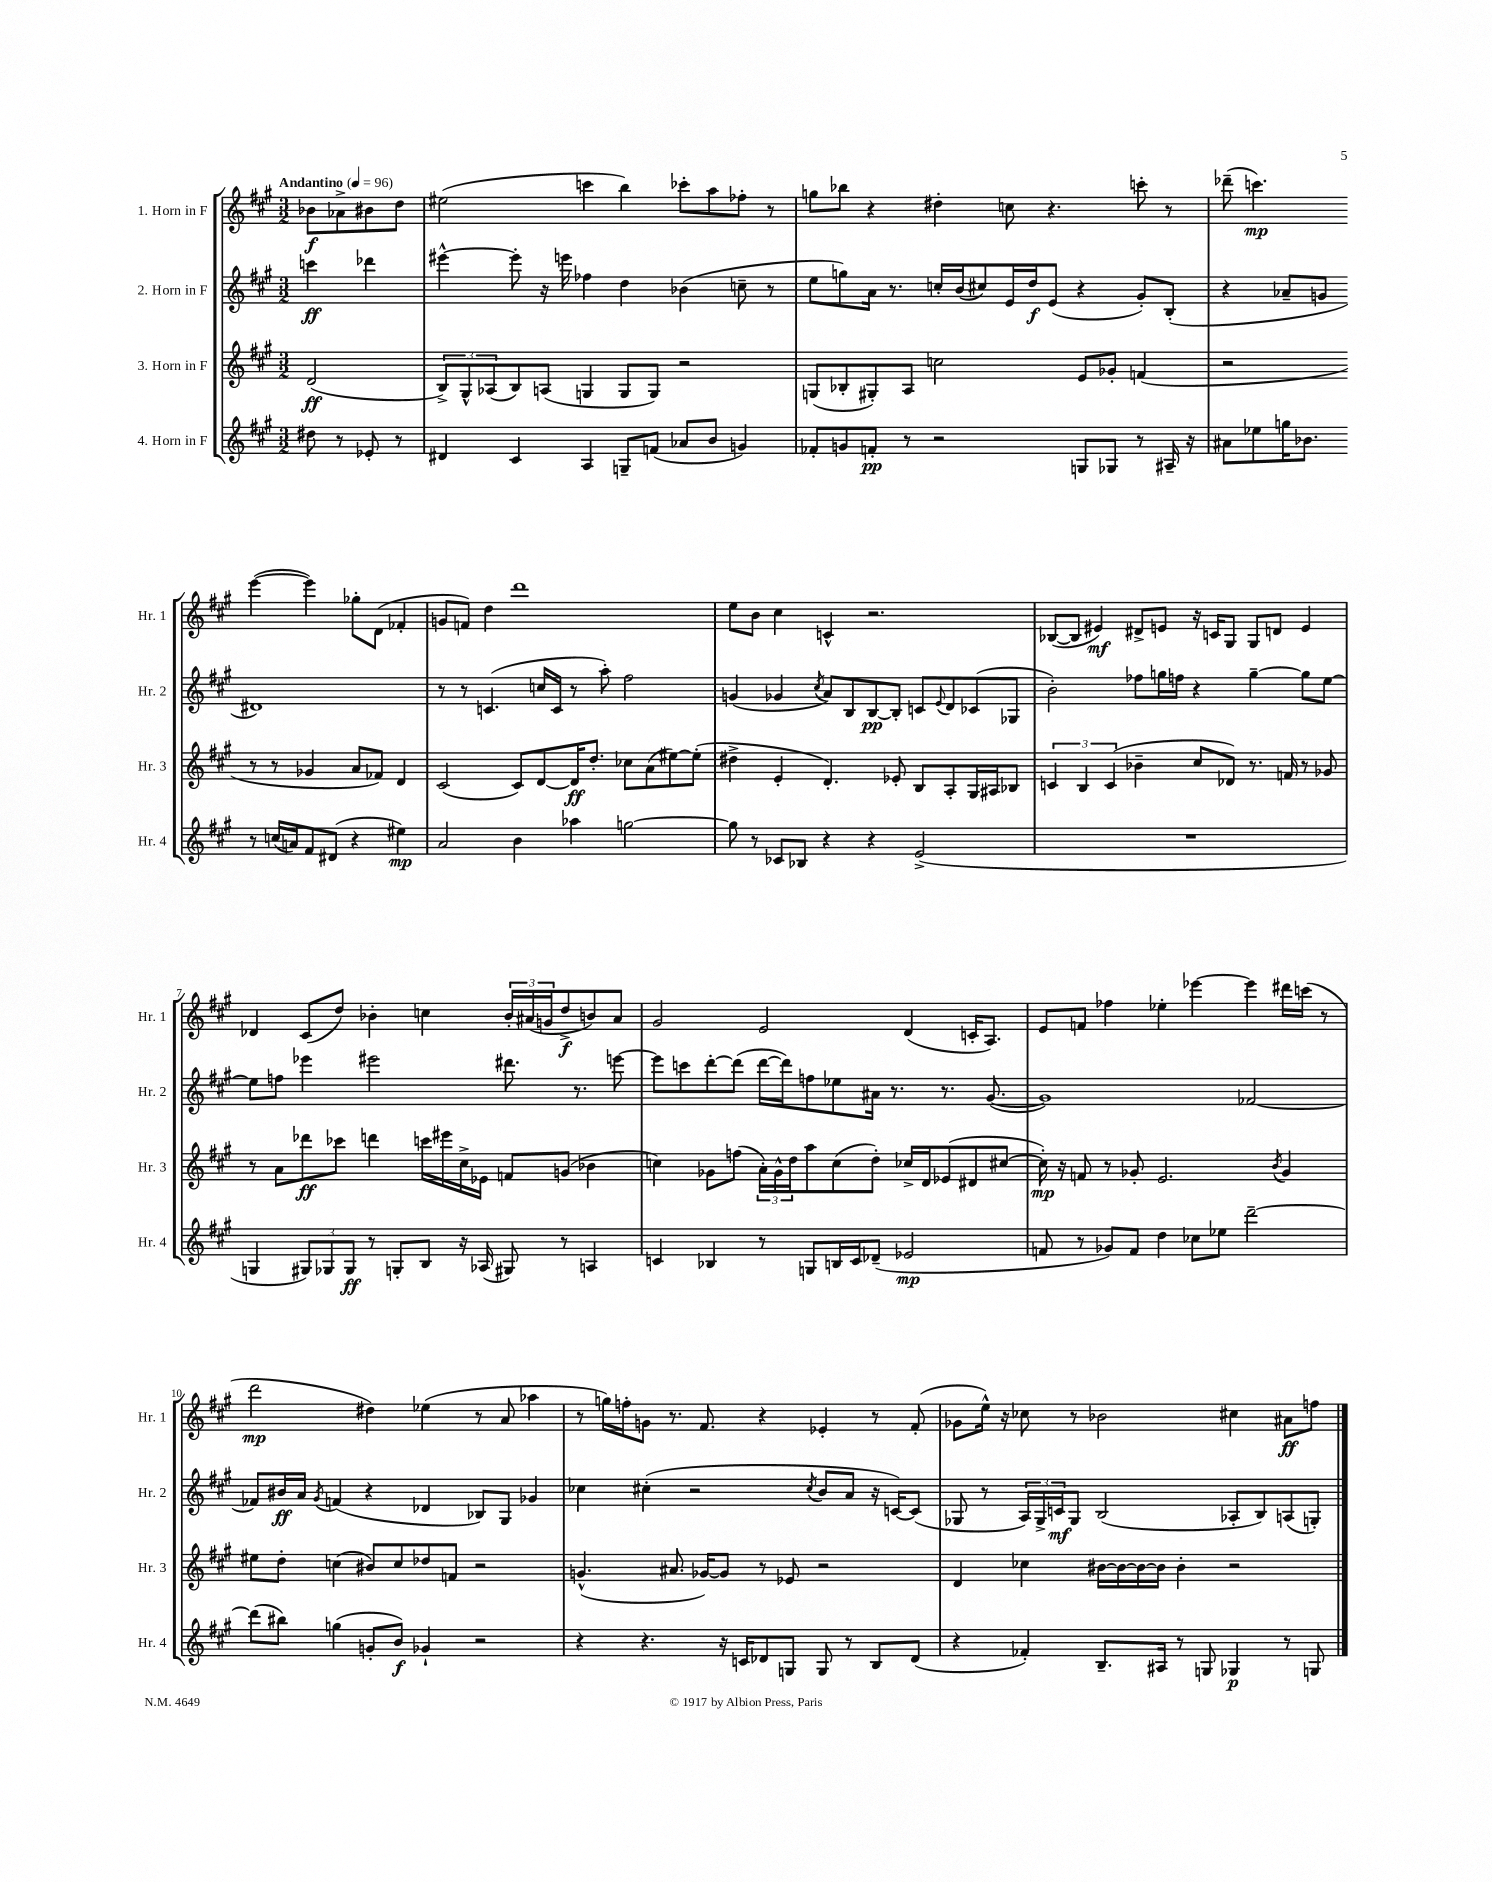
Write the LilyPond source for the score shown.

<<
\new StaffGroup <<
\new Staff = "s0" \with { instrumentName = "1. Horn in F" shortInstrumentName = "Hr. 1" } {
    \clef treble \key a \major \numericTimeSignature \time 3/2 \partial 2 \tempo "Andantino" 4 = 96
    bes'8\f aes'8-> bis'8 d''8 |
    eis''2( c'''4 b''4) ces'''8-. a''8 fes''8-. r8 |
    g''8 bes''8 r4 dis''4-. c''8 r4. c'''8-. r8 |
    des'''8--( c'''4.\mp) e'''4~( e'''4) ges''8-. d'8( fes'4-. |
    g'8 f'8) d''4 d'''1 |
    e''8 b'8 cis''4 c'4-^ r2. |
    bes8~( bes8 eis'4\mf) dis'8-> e'8 r16 c'16 gis8 gis8 d'8 e'4 |
    des'4 cis'8( d''8) bes'4-. c''4 \tuplet 3/2 { bes'16-. ais'16( g'16 } d''8->\f b'8) ais'8 |
    gis'2 e'2 d'4( c'16-. a8.) |
    e'8 f'8 fes''4 ees''4-. ees'''4~ ees'''4 dis'''16 c'''16( r8 |
    d'''2\mp dis''4) ees''4( r8 a'8 aes''4 |
    r8 g''16) f''16-. g'8 r8. fis'8. r4 ees'4-. r8 fis'8-.( |
    ges'8 e''16-^) r16 ces''8 r8 bes'2 cis''4 ais'8\ff f''8 \bar "|." |
}
\new Staff = "s1" \with { instrumentName = "2. Horn in F" shortInstrumentName = "Hr. 2" } {
    \clef treble \key a \major \numericTimeSignature \time 3/2 \partial 2
    c'''4\ff des'''4 |
    eis'''4~-^ eis'''8-. r16 e'''16 fes''4 d''4 bes'4( c''8-- r8 |
    e''8 g''8) a'16 r8. c''16-. b'16( cis''8) e'16 d''16\f e'8( r4 gis'8-.) b8-.( |
    r4 aes'8-- g'8 dis'1) |
    r8 r8 c'4.( c''16 c'16 r8 a''8-.) fis''2 |
    g'4( ges'4 \acciaccatura { cis''8 } a'8) b8 b8~\pp b8-. c'8 \appoggiatura { e'8 } d'8 ces'8( ges8 |
    b'2-.) fes''8 g''16 f''16 r4 g''4~-- g''8 e''8~ |
    e''8 f''8 ees'''4 eis'''2 dis'''8. r8. e'''8~ |
    e'''8 c'''8 d'''8~-. d'''8( d'''16~ d'''16) f''8 ees''8 ais'16 r8. r8. gis'8.~( |
    gis'1) fes'2~ |
    fes'8 bis'16\ff a'16 \acciaccatura { gis'8 } f'4( r4 des'4 bes8) gis8 ges'4 |
    ces''4 cis''4-.( r2 \acciaccatura { cis''8 } b'8 a'8 r16 c'16~) c'8( |
    ges8 r8 \tuplet 3/2 { a16) ges16-> c'16\mf } ges8 b2( aes8-. b8) a8( g8-.) \bar "|." |
}
\new Staff = "s2" \with { instrumentName = "3. Horn in F" shortInstrumentName = "Hr. 3" } {
    \clef treble \key a \major \numericTimeSignature \time 3/2 \partial 2
    d'2\ff( |
    \tuplet 3/2 { b8->) gis8-^ aes8( } b8) a8( g4 g8 g8) r2 |
    g8( bes8-. gis8-.) a8 c''2 e'8 ges'8-. f'4( |
    r2 r8 r8 ges'4 a'8 fes'8) d'4 |
    cis'2( cis'8) d'8~ d'16\ff d''8.-. ces''8 a'8( eis''8~) eis''8-.( |
    dis''4-> e'4-. d'4.-.) ees'8-. b8 a8-. gis16 ais16 bes8 |
    \tuplet 3/2 { c'4 b4 c'4( } bes'4-- cis''8 des'8) r8. f'16 r8 ges'8 |
    r8 a'8 des'''8\ff ces'''8 d'''4 c'''16 eis'''16 cis''16-> ees'16 f'8 g'8( bes'4 |
    c''4) ges'8 f''8( \tuplet 3/2 { a'16-.) ges'16-^ d''16 } a''8 c''8( d''8-.) ces''16-> d'16 ees'8( dis'8 cis''8~ |
    cis''16-.\mp) r16 f'8 r8 ges'8-. e'2. \acciaccatura { b'8 } ges'4 |
    eis''8 d''8-. c''4( bis'8) c''8 des''8 f'8 r2 |
    g'4.-^( ais'8. ges'16~) ges'8 r8 ees'8 r2 |
    d'4 ces''4 bis'16~ bis'16~ bis'16~ bis'16 bis'4-. r2 \bar "|." |
}
\new Staff = "s3" \with { instrumentName = "4. Horn in F" shortInstrumentName = "Hr. 4" } {
    \clef treble \key a \major \numericTimeSignature \time 3/2 \partial 2
    dis''8 r8 ees'8-. r8 |
    dis'4 cis'4 a4 g8-- f'8( aes'8 b'8 g'4) |
    fes'8-. g'8 f'8-.\pp r8 r2 g8 ges8 r8 ais16-- r16 |
    ais'8 ees''8 g''16 bes'8. r8 c''16( a'16) fis'8 dis'8( r4 eis''4\mp) |
    a'2 b'4 aes''4 g''2~ |
    g''8 r8 ces'8 bes8 r4 r4 e'2->( |
    R1. |
    g4 \tuplet 3/2 { gis8) ges8 ges8\ff } r8 g8-. b8 r16 aes16( gis8) r8 a4 |
    c'4 bes4 r8 g8 b16 c'16 des'8--( ees'2\mp |
    f'8 r8 ges'8) f'8 d''4 ces''8 ees''8 d'''2~-- |
    d'''8( bis''8) g''4( g'8-. b'8\f) ges'4-! r2 |
    r4 r4. r16 c'16 des'8 g8 g8 r8 b8 des'8( |
    r4 fes'4-.) b8.-- ais16 r8 g8 ges4\p r8 g8 \bar "|." |
}
>>
>>
